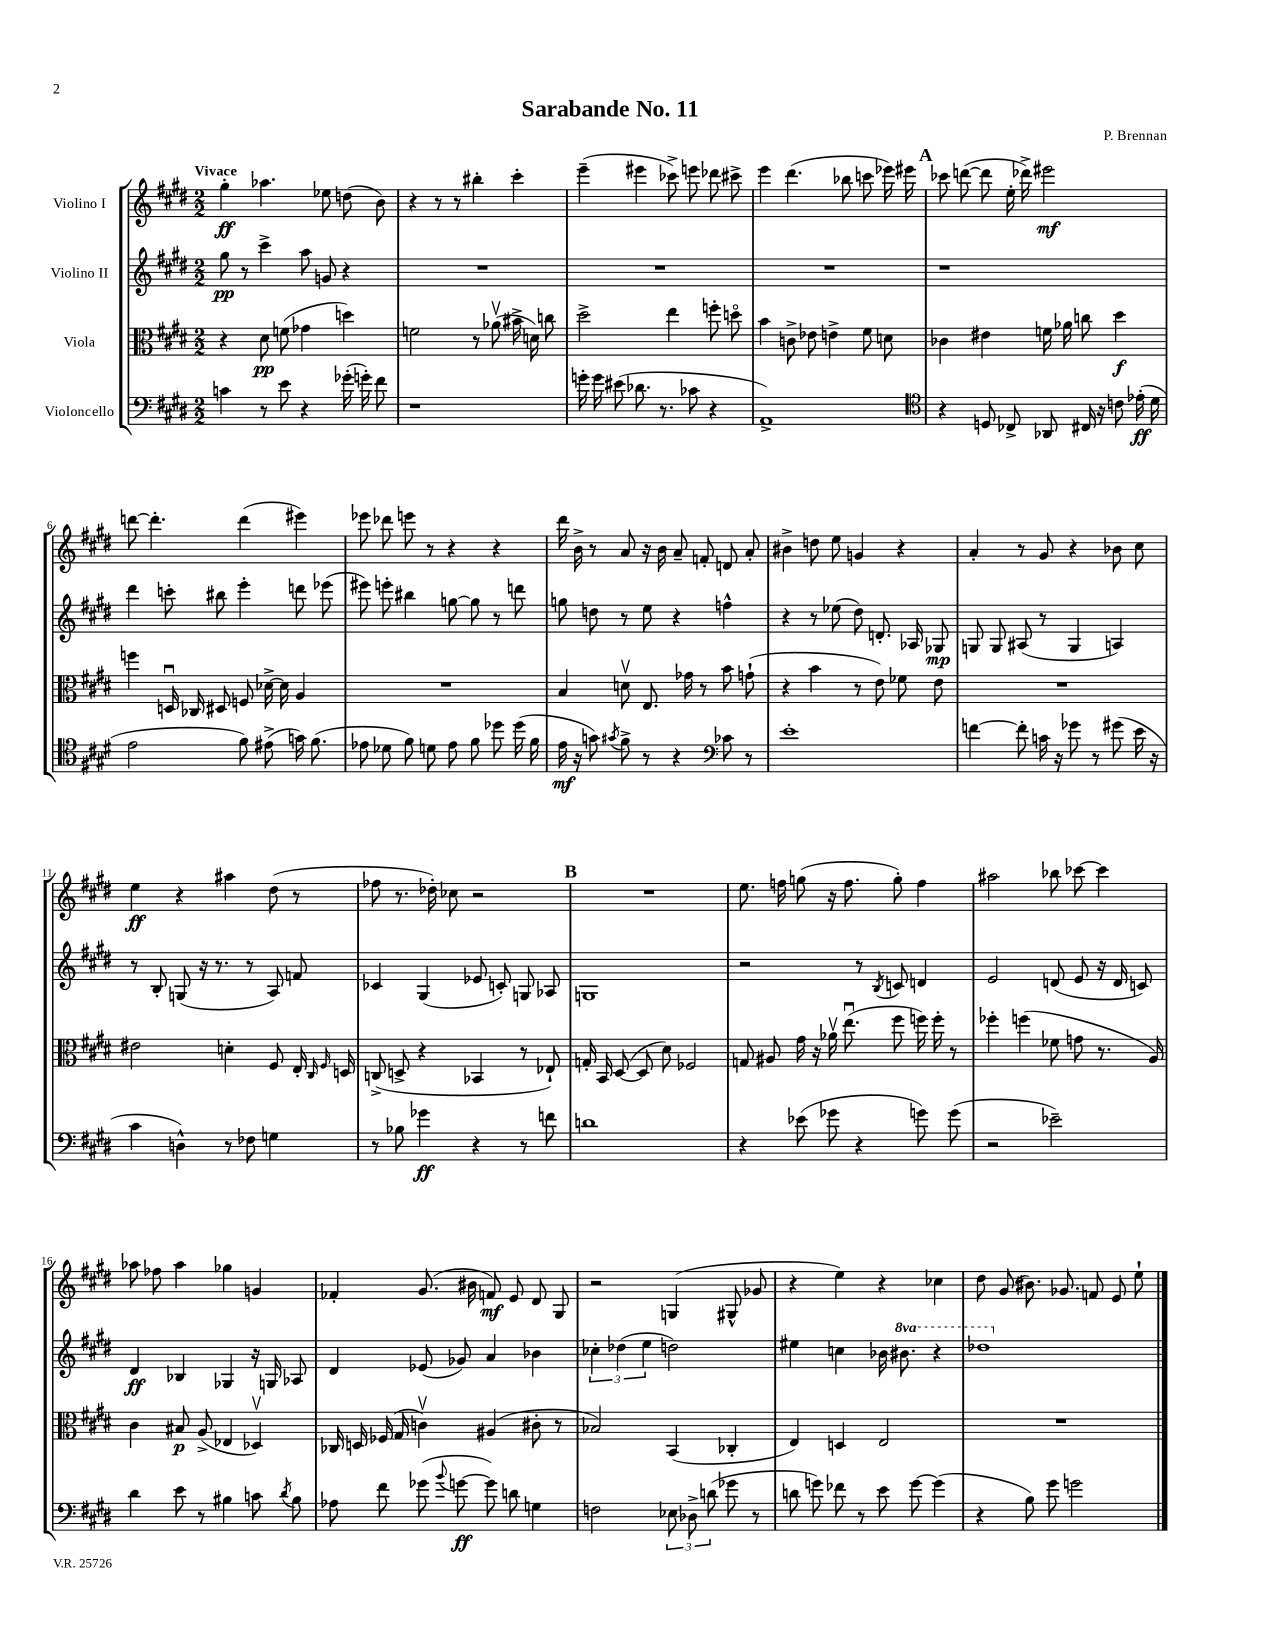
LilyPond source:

\header { title = "Sarabande No. 11" composer = "P. Brennan" }
<<
\new StaffGroup <<
\new Staff = "s0" \with { instrumentName = "Violino I" } {
    \clef treble \key e \major \numericTimeSignature \time 2/2 \tempo "Vivace"
    \autoBeamOff gis''4-.\ff aes''4. ees''8 d''8( b'8) |
    r4 r8 r8 bis''4-. cis'''4-. |
    e'''4--( eis'''4 ces'''8->) e'''8 des'''8 cis'''8-> |
    e'''4 dis'''4.( bes''8 c'''8 ees'''16) eis'''16 |
    \mark \markup { \bold "A" } ces'''8 d'''8~( d'''8 e''16-. des'''16->) eis'''2\mf |
    d'''8~ d'''4.-. d'''4( eis'''4) |
    ees'''8 des'''8 e'''8 r8 r4 r4 |
    dis'''16 b'16-> r8 a'8 r16 b'16 a'8-- f'8-. d'8 a'8-. |
    bis'4-> d''8 e''8 g'4 r4 |
    a'4-. r8 gis'8 r4 bes'8 cis''8 |
    e''4\ff r4 ais''4 dis''8( r8 |
    fes''8 r8. des''16-.) ces''8 r2 |
    \mark \markup { \bold "B" } R1 |
    e''8. f''16 g''8( r16 f''8. g''8-.) f''4 |
    ais''2 bes''8 ces'''8~ ces'''4 |
    aes''8 fes''8 aes''4 ges''4 g'4 |
    fes'4-. gis'8.( bis'16 f'8\mf) e'8 dis'8 gis8 |
    r2 g4( gis8-^ ges'8 |
    r4 e''4) r4 ces''4 |
    dis''8 gis'8( bis'8.) ges'8. f'8 e'8 e''8-! \bar "|." |
}
\new Staff = "s1" \with { instrumentName = "Violino II" } {
    \clef treble \key e \major \numericTimeSignature \time 2/2 \set Staff.ottavationMarkups = #ottavation-simple-ordinals
    \autoBeamOff gis''8\pp r8 cis'''4-> a''8 g'8 r4 |
    R1 |
    R1 |
    R1 |
    \mark \markup { \bold "A" } r1 |
    dis'''4 c'''8-. bis''8 e'''4-. d'''8 ees'''8( |
    eis'''8) e'''8-. bis''4 g''8~ g''8 r8 d'''8 |
    g''8 d''8 r8 e''8 r4 f''4-^ |
    r4 r8 ees''8( dis''8) d'8.-. aes16 ges8\mp |
    g8 g8 ais8( r8 g4 a4) |
    r8 b8-. g8( r16 r8. r8 a8) f'8 |
    ces'4 gis4( ees'8 c'8-.) g8 aes8 |
    \mark \markup { \bold "B" } g1 |
    r2 r8 \acciaccatura { b8 } c'8 d'4 |
    e'2 d'8( e'8 r16 d'16 c'8) |
    dis'4\ff bes4 ges4 r16 g16 aes8 |
    dis'4 ees'8( ges'8) a'4 bes'4 |
    \tuplet 3/2 { ces''4-. des''4( e''4 } d''2) |
    eis''4 c''4 bes'16 \ottava #1 bis''8. r4 |
    des'''1 \ottava #0 \bar "|." |
}
\new Staff = "s2" \with { instrumentName = "Viola" } {
    \clef alto \key e \major \numericTimeSignature \time 2/2
    \autoBeamOff r4 dis'8\pp f'8( ges'4 d''4) |
    f'2 r8 aes'8\upbow( bis'16-> d'16) c''8 |
    dis''2-> e''4 f''8-. d''8\flageolet |
    b'4 c'8-> ees'8 e'4-> fis'8 d'8 |
    \mark \markup { \bold "A" } ces'4 eis'4 f'16 aes'16 c''8 dis''4\f |
    f''4 d16\downbow ces16 dis8 f8 des'16~-> des'16 a4 |
    R1 |
    b4 d'8\upbow e8. ges'16 r8 b'8 g'8-!( |
    r4 b'4 r8 e'8) fes'8 e'8 |
    R1 |
    eis'2 d'4-. fis8 e16-. \grace { cis16 fis16 } d16 |
    c8->( d8-> r4 bes,4 r8 ees8-!) |
    \mark \markup { \bold "B" } g16-. b,16 dis8~( dis8 dis'8) fes2 |
    g8 ais8 gis'16 r16 aes'16\upbow e''8.\downbow( fis''8 f''16) f''16-. r8 |
    fes''4-. f''4( fes'8 g'8 r8. a16) |
    cis'4 bis8\p a8->( ees4 des4\upbow) |
    ces16 d16 fes16( gis16 c'4\upbow) ais4( cis'8-. r8 |
    bes2) b,4( ces4-. |
    e4) d4 e2 |
    R1 \bar "|." |
}
\new Staff = "s3" \with { instrumentName = "Violoncello" } {
    \clef bass \key e \major \numericTimeSignature \time 2/2
    \autoBeamOff c'4 r8 e'8 r4 ges'16-.( g'16-.) fis'8 |
    r1 |
    g'16-. g'16 eis'8( des'8. r8. ces'8 r4 |
    a,1->) |
    \mark \markup { \bold "A" } \clef tenor r4 d8 ces8-> aes,8 cis16 r16 c'8 ees'16-.\ff( dis'16 |
    e'2 fis'8) eis'8->( g'16) fis'8.( |
    ees'8 des'8 fis'8) d'8 ees'8 fis'8 des''8 des''16( fis'16 |
    e'16\mf r16 g'8) \acciaccatura { gis'8 } fis'8-> r8 r4 \clef bass ces'8 r8 |
    e'1-. |
    f'4~ f'8-. c'16 r16 ges'8 r8 gis'8( e'16 r16 |
    cis'4 d4-^) r8 fes8 g4 |
    r8 bes8 ges'4\ff r4 r8 f'8 |
    \mark \markup { \bold "B" } d'1 |
    r4 ees'8( ges'8 r4 g'8) g'8( |
    r2 ees'2--) |
    dis'4 e'8 r8 bis4 c'8 \acciaccatura { dis'8 } bis8 |
    aes8 fis'8 ges'8( \appoggiatura { b'8 } g'8~\ff g'8) d'8 g4 |
    f2 \tuplet 3/2 { ees8 des8-> d'8( } ges'8 r8 |
    d'8 g'8) fes'8 r8 e'8 g'8~ g'4( |
    r4 b8) gis'8 g'2 \bar "|." |
}
>>
>>
